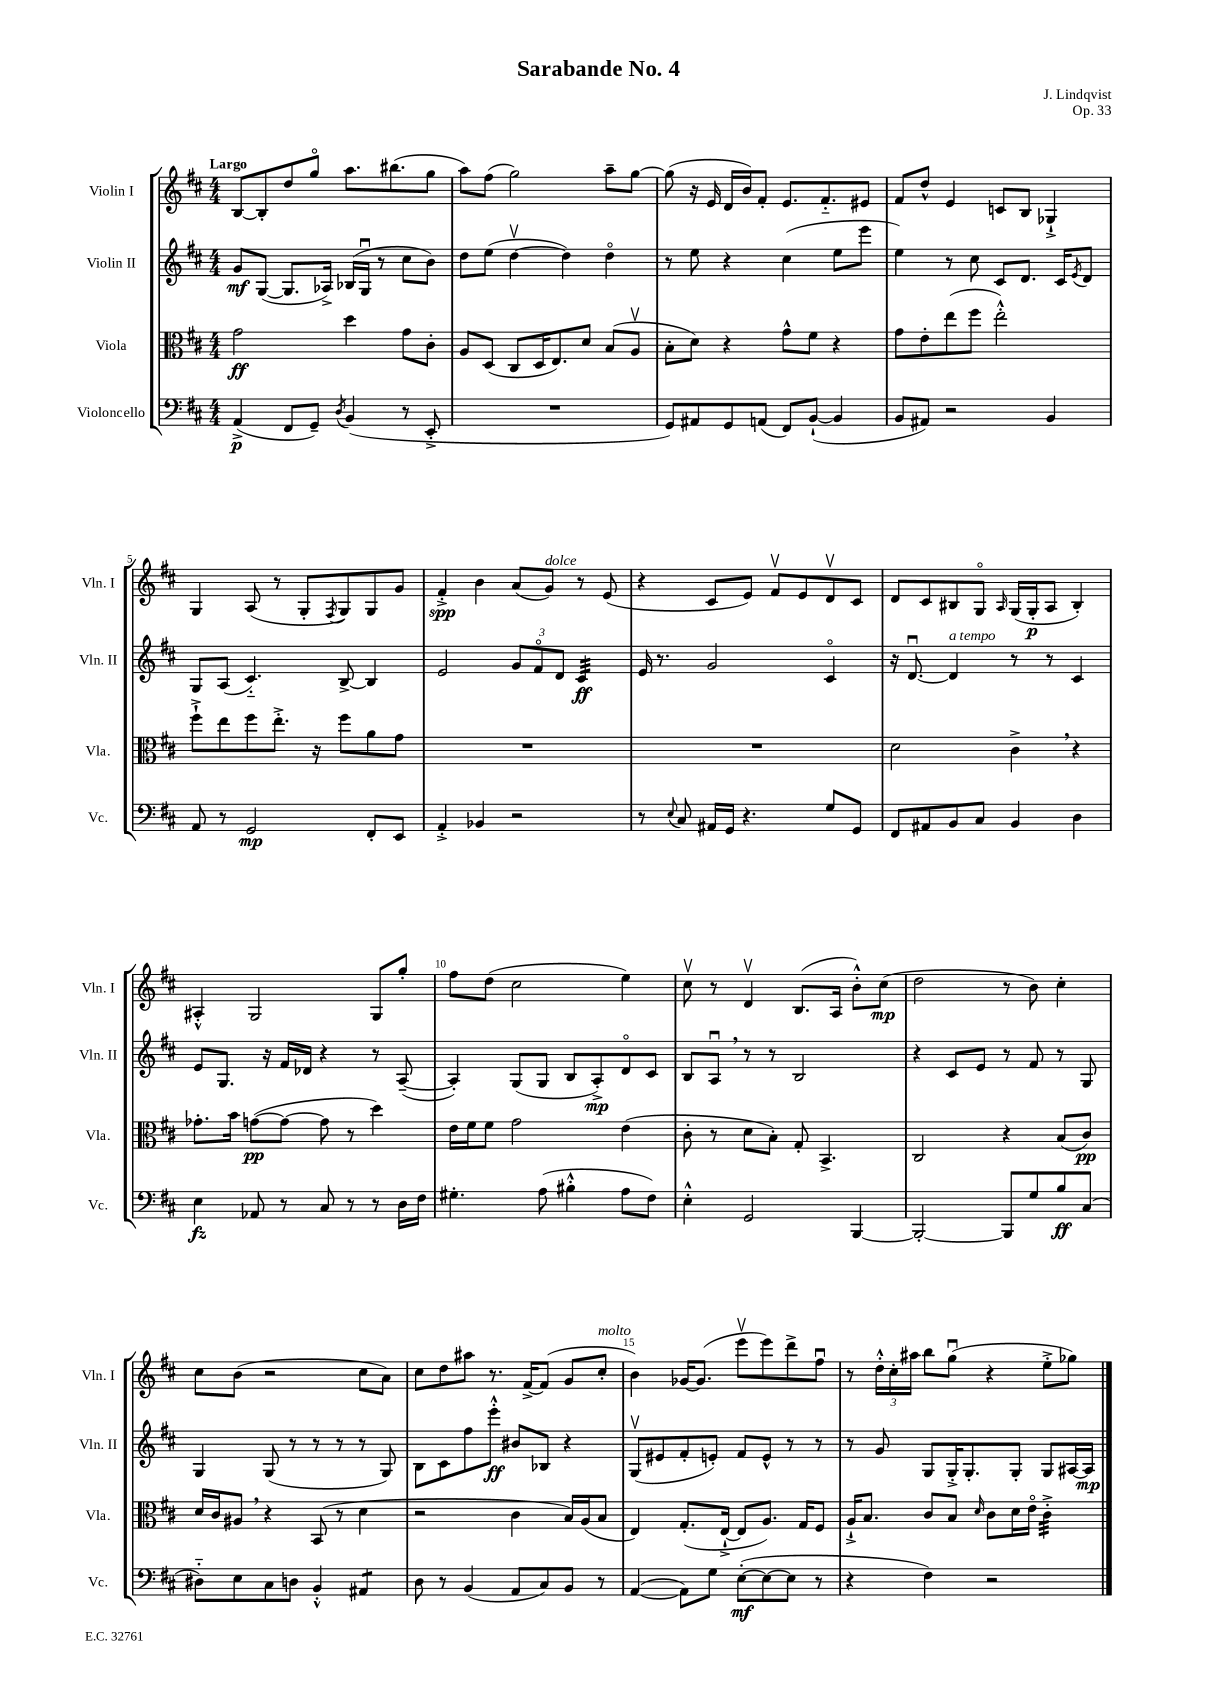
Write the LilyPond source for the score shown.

\header { title = "Sarabande No. 4" composer = "J. Lindqvist" opus = "Op. 33" }
<<
\new StaffGroup <<
\new Staff = "s0" \with { instrumentName = "Violin I" shortInstrumentName = "Vln. I" } {
    \clef treble \key d \major \numericTimeSignature \time 4/4 \tempo "Largo"
    b8~ b8-. d''8 g''8\flageolet a''8. bis''8.( g''8 |
    a''8) fis''8( g''2) a''8-- g''8~ |
    g''8( r16 e'16 d'16 b'16) fis'8-. e'8. fis'8.-_ eis'8 |
    fis'8 d''8-^ e'4 c'8 b8 ges4-!-> |
    g4 a8( r8 g8-. \acciaccatura { fis8 } g8) g8 g'8 |
    fis'4-.->\spp b'4 a'8( g'8^\markup { \italic "dolce" }) r8 e'8( |
    r4 cis'8 e'8) fis'8\upbow e'8 d'8\upbow cis'8 |
    d'8 cis'8 bis8 g8\flageolet \grace { a16 } g16( g16-.\p a8 bis4-.) |
    ais4-.-^ g2 g8 g''8-. |
    fis''8 d''8( cis''2 e''4) |
    cis''8\upbow r8 d'4\upbow b8.( a16 b'8-.-^) cis''8\mp( |
    d''2 r8 b'8) cis''4-. |
    cis''8 b'8( r2 cis''8 a'8) |
    cis''8 d''8 ais''8 r8. fis'16~-> fis'8( g'8 cis''8-.^\markup { \italic "molto" } |
    b'4) ges'16~ ges'8.( e'''8\upbow e'''8) d'''8-> fis''8\downbow |
    r8 \tuplet 3/2 { d''16-.-^ cis''16-. ais''16 } b''8 g''8\downbow( r4 e''8-.-> ges''8) \bar "|." |
}
\new Staff = "s1" \with { instrumentName = "Violin II" shortInstrumentName = "Vln. II" } {
    \clef treble \key d \major \numericTimeSignature \time 4/4
    g'8\mf g8~( g8. aes16->) bes16( g16\downbow r8 cis''8 b'8) |
    d''8 e''8( d''4~\upbow d''4) d''4\flageolet |
    r8 e''8 r4 cis''4( e''8 e'''8 |
    e''4) r8 cis''8 cis'8 d'8. cis'16 \acciaccatura { e'8 } d'8 |
    g8 a8( cis'4.-_) b8~-> b4 |
    e'2 \tuplet 3/2 { g'8 fis'8\flageolet d'8 } cis'4:32\ff |
    e'16 r8. g'2 cis'4\flageolet |
    r16 d'8.~\downbow d'4^\markup { \italic "a tempo" } r8 r8 cis'4 |
    e'8 g8. r16 fis'16 des'16 r4 r8 a8~--( |
    a4-.) g8( g8 b8 a8-.->\mp) d'8\flageolet cis'8 |
    b8 a8\downbow \breathe r8 r8 b2 |
    r4 cis'8 e'8 r8 fis'8 r8 g8 |
    g4 g8( r8 r8 r8 r8 g8) |
    b8 cis'8 fis''8 e'''8-.-^\ff bis'8 bes8 r4 |
    g8\upbow( eis'8 fis'8-. e'8-.) fis'8 e'8-^ r8 r8 |
    r8 g'8 g8 g16-.-> g8.-. g8-. g8 ais16~ ais16\mp \bar "|." |
}
\new Staff = "s2" \with { instrumentName = "Viola" shortInstrumentName = "Vla." } {
    \clef alto \key d \major \numericTimeSignature \time 4/4
    g'2\ff d''4 g'8 cis'8-. |
    a8 d8( cis8 d16 e8.) d'8 b8( a8\upbow |
    b8-. d'8) r4 g'8-^ fis'8 r4 |
    g'8 e'8-. e''8( fis''8 e''2-.-^) |
    fis''8-!-> e''8 fis''8 e''8.-.-> r16 fis''8 a'8 g'8 |
    R1 |
    R1 |
    d'2 cis'4-> \breathe r4 |
    ges'8.-. b'16 g'8~\pp( g'8~ g'8 r8 d''4) |
    e'16 fis'16 fis'8 g'2 e'4( |
    cis'8-. r8 d'8 b8-.) g8-. b,4.-> |
    cis2 r4 b8( cis'8\pp) |
    d'16 cis'16 ais8 \breathe r4 b,8( r8 d'4 |
    r2 cis'4 b16) a16( b8 |
    e4) g8.-.( e16~-!-> e8 a8.) g16 fis8 |
    a16-!-> b8. cis'8 b8 \grace { d'16 } cis'8 d'16 e'16\flageolet cis'4:32-.-> \bar "|." |
}
\new Staff = "s3" \with { instrumentName = "Violoncello" shortInstrumentName = "Vc." } {
    \clef bass \key d \major \numericTimeSignature \time 4/4
    a,4->\p( fis,8 g,8--) \acciaccatura { d8 } b,4( r8 e,8-.-> |
    R1 |
    g,8) ais,8 g,8 a,8( fis,8) b,8~-!( b,4 |
    b,8 ais,8) r2 b,4 |
    a,8 r8 g,2\mp fis,8-. e,8 |
    a,4-.-> bes,4 r2 |
    r8 \appoggiatura { e8 } cis8 ais,16 g,16 r4. g8 g,8 |
    fis,8 ais,8 b,8 cis8 b,4 d4 |
    e4\fz aes,8 r8 cis8 r8 r8 d16 fis16 |
    gis4.-. a8( bis4-.-^ a8 fis8) |
    e4-.-^ g,2 b,,4~ |
    b,,2~-. b,,8 g8 b8\ff cis8( |
    dis8-_) e8 cis8 d8 b,4-.-^ ais,4:8 |
    d8 r8 b,4( a,8 cis8) b,8 r8 |
    a,4~( a,8) g8 e8~-.\mf( e8~ e8 r8 |
    r4 fis4) r2 \bar "|." |
}
>>
>>
\layout { \context { \Score \override BarNumber.break-visibility = ##(#f #t #t) barNumberVisibility = #(every-nth-bar-number-visible 5) } }
